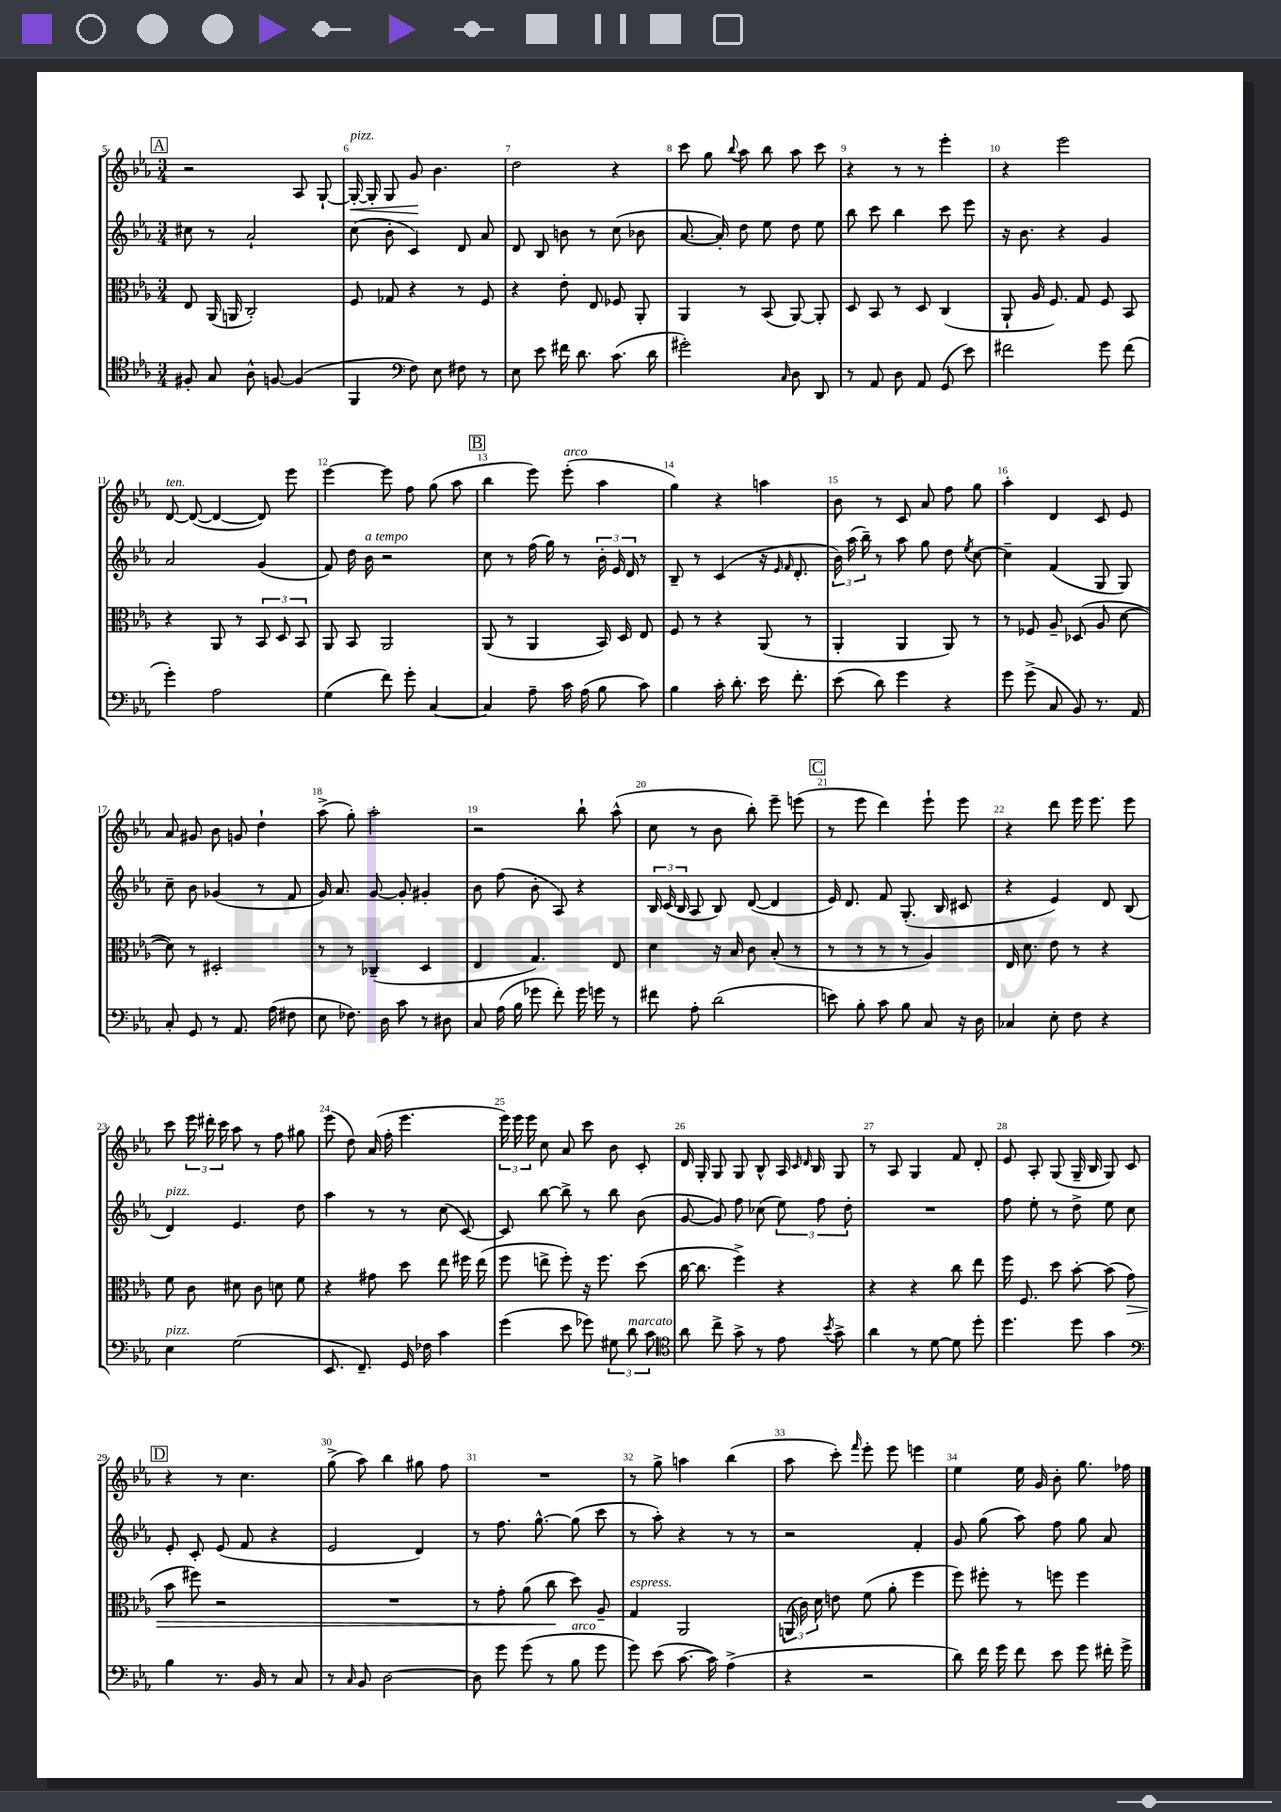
<<
\new StaffGroup <<
\new Staff = "s0" {
    \clef treble \key ees \major \numericTimeSignature \time 3/4
    \autoBeamOff \mark \markup { \box "A" } r2 aes8 g8~-! |
    g16~-.\<^\markup { \italic "pizz." } g16-. g8 g'8\! bes'4. |
    d''2 r4 |
    c'''8 g''8 \appoggiatura { bes''8 } aes''8 bes''8 aes''8 c'''8 |
    r4 r8 r8 ees'''4-. |
    r4 ees'''2 |
    d'8~^\markup { \italic "ten." } d'8~( d'4~ d'8) ees'''8 |
    ees'''4~ ees'''8 f''8 g''8( aes''8 |
    \mark \markup { \box "B" } bes''4 ees'''8) ees'''8-.^\markup { \italic "arco" }( aes''4 |
    g''4) r4 a''4 |
    bes'8 r8 c'8 aes'8 f''8 g''8 |
    aes''4-. d'4 c'8 ees'8 |
    aes'8 gis'8 bes'8 g'8 d''4-! |
    aes''8->( g''8-.) aes''2-. |
    r2 bes''8-! aes''8-^( |
    c''8 r8 bes'8 bes''8-.) ees'''8-- e'''8( |
    \mark \markup { \box "C" } r8 ees'''8 d'''4) ees'''8-! ees'''8 |
    r4 d'''8 ees'''16 ees'''8. ees'''8 |
    c'''8 \tuplet 3/2 { ees'''16 dis'''16-. c'''16 } aes''8 r8 f''8 gis''8 |
    ees'''8( d''8) aes'16( f''16-. ees'''4. |
    \tuplet 3/2 { ees'''16) ees'''16 ees'''16 } c''8 aes'8 c'''8 bes'8 c'8-. |
    d'16 g16-. g8 g8 bes8-^ aes16 \grace { c'16 d'16 } bes16 g8 |
    r8 aes8 g4 f'8 d'8-. |
    ees'8 aes8-. g8( g16-- bes16 g8) c'8 |
    \mark \markup { \box "D" } r4 r8 c''4. |
    g''8->( aes''8) bes''4 gis''8 f''8 |
    R2. |
    r8 g''8-> a''4 bes''4( |
    aes''8 c'''8-.) \grace { f'''16 } ees'''8-. ees'''8 e'''4 |
    ees''4 ees''16 g'16 bes'8-. g''8. fes''16 \bar "|." |
}
\new Staff = "s1" {
    \clef treble \key ees \major \numericTimeSignature \time 3/4
    \autoBeamOff \mark \markup { \box "A" } cis''8 r8 aes'2-! |
    c''8( bes'8-. c'4) d'8 aes'8 |
    d'8 bes8 b'8 r8 c''8( bes'8 |
    aes'8.~ aes'16-.) d''8 ees''8 d''8 ees''8 |
    bes''8 c'''8 bes''4 c'''8 ees'''8 |
    r16 bes'8. r4 g'4 |
    aes'2 g'4( |
    f'8) d''16 bes'16^\markup { \italic "a tempo" } r2 |
    \mark \markup { \box "B" } c''8 r8 f''16( g''16) r8 \tuplet 3/2 { bes'16-. ees'16 d'16 } r8 |
    bes8-- r8 c'4( r16 \grace { ees'16 f'16 } d'8.-. |
    \tuplet 3/2 { bes'16) aes''16( bes''16--) } r8 aes''8 g''8 d''8 \acciaccatura { ees''8 } c''8~ |
    c''4-- f'4( g8 g8) |
    c''8-- bes'8 ges'4( r8 f'8 |
    g'16) aes'8. g'8~ g'8-. gis'4-. |
    bes'8 f''8( bes'8-. aes8) r4 |
    \tuplet 3/2 { bes16 c'16( bes16 } aes8 bes8) d'8~( d'4 |
    \mark \markup { \box "C" } ees'16) d'8. f'8 g8.-.( bes16 cis'8 |
    r4 ees'4) d'8 bes8( |
    d'4^\markup { \italic "pizz." }) ees'4. d''8 |
    aes''4 r8 r8 c''8( c'8~) |
    c'8 bes''8~ bes''8-> r8 bes''8 bes'8( |
    g'8~ g'8) f''8 ces''8( \tuplet 3/2 { ees''8) f''8 d''8-. } |
    R2. |
    f''8 ees''8-. r8 d''8-> ees''8 c''8 |
    \mark \markup { \box "D" } ees'8-. c'8-. ees'8( f'8 r4 |
    ees'2 d'4) |
    r8 f''8. g''8.~-^ g''8( c'''8 |
    r8 aes''8-.) r4 r8 r8 |
    r2 f'4-. |
    g'8 g''8( aes''8) f''8 g''8 aes'8 \bar "|." |
}
\new Staff = "s2" {
    \clef alto \key ees \major \numericTimeSignature \time 3/4
    \autoBeamOff \mark \markup { \box "A" } ees8 aes,16( a,16 c2-.) |
    f8 ges8 r4 r8 f8 |
    r4 ees'8-. ees8 fes8 aes,8-. |
    aes,4 r8 bes,8( aes,8~) aes,8-. |
    d8 bes,8 r8 d8 c4( |
    aes,8-! aes16 f8.) g8 f8 bes,8 |
    r4 aes,8 r8 \tuplet 3/2 { bes,8 d8 bes,8 } |
    aes,8 bes,8 aes,2 |
    \mark \markup { \box "B" } aes,8( r8 aes,4 bes,16) d16 ees8 |
    f8 r8 r4 aes,8( r8 |
    aes,4-. aes,4 aes,8) r8 |
    r8 fes8 aes8-- des8( aes8 d'8~ |
    d'8) r8 dis2-. |
    r8 r8 ces4--( d4 |
    ees4 g4.) ees8 |
    d'4 r16 bes16 c'8 bes8-.( r8 |
    \mark \markup { \box "C" } r8 r8 r8 r8 aes4) |
    ees16 d'8. ees'8 r8 r4 |
    f'8 c'8 dis'8 c'8 d'8 f'8 |
    r4 gis'8 d''8 ees''8 fis''16 ees''16( |
    f''8 e''8-> f''8-.) r16 f''8. d''8( |
    c''16~ c''8. f''4->) r4 |
    r4 r4 c''8 ees''8 |
    f''16 f8. d''8 bes'8~-. bes'8( g'8\> |
    \mark \markup { \box "D" } bes'8 fis''8) r2 |
    R2. |
    r8 g'8-. aes'8( c''8\! d''8) aes8-- |
    g4^\markup { \italic "espress." } aes,2 |
    \tuplet 3/2 { a,16( c'16) d'16 } e'8 f'8( aes'8-. f''4 |
    f''8) fis''8-. r8 f''8 f''4 \bar "|." |
}
\new Staff = "s3" {
    \clef tenor \key ees \major \numericTimeSignature \time 3/4
    \autoBeamOff \mark \markup { \box "A" } fis8-. g8 aes8-^ f8~ f4( |
    f,4 \clef bass f8) ees8 fis8 r8 |
    ees8 ees'8 fis'16 d'8. c'8.( d'16 |
    gis'2-.) \grace { c16 } d8 d,8 |
    r8 aes,8 d8 aes,8 g,8( ees'8) |
    fis'2 g'8 fis'8( |
    g'4-.) aes2 |
    g4( f'8) g'8-. c4~ |
    \mark \markup { \box "B" } c4 aes8-- c'16 aes16( bes8 c'8) |
    bes4 c'16-. d'8.-. ees'16 f'8.-. |
    ees'8( d'8) g'4 r4 |
    g'8 g'8->( c8 bes,8) r8. aes,16 |
    c8-. g,8 r8 aes,8. aes16( fis8 |
    ees8 fes8.) d16 c'8 r8 dis8 |
    c8 aes16( bes16 ges'8 f'8-.) ges'16 g'16 r8 |
    fis'8 aes8-. d'2( |
    \mark \markup { \box "C" } e'8) bes8-. c'8 bes8 c8 r16 d16 |
    ces4 ees8-. f8 r4 |
    ees4^\markup { \italic "pizz." } g2( |
    ees,8. f,8.--) g,16 fes16 c'4 |
    g'4( ees'8 ges'8) \tuplet 3/2 { gis8 d'8^\markup { \italic "marcato" } c'8 } |
    \clef tenor aes'8 c''8-> g'8-> r8 ees'8 \acciaccatura { bes'8 } g'8-> |
    aes'4 r8 d'8~ d'8 d''8-. |
    d''4. d''8 g'4 |
    \mark \markup { \box "D" } \clef bass bes4 r8. bes,16 r8 c8 |
    r8 \grace { c16 } bes,8 d2~ |
    d8 g'8 g'8( r8 bes8^\markup { \italic "arco" } g'8 |
    g'8) ees'8( c'8.~ c'16) aes4->( |
    r4 r2 |
    d'8) f'16 g'16 f'8 ees'8 g'8 fis'16-. g'16-> \bar "|." |
}
>>
>>
\layout { \context { \Score currentBarNumber = #5 \override BarNumber.break-visibility = ##(#f #t #t) barNumberVisibility = #all-bar-numbers-visible } }
